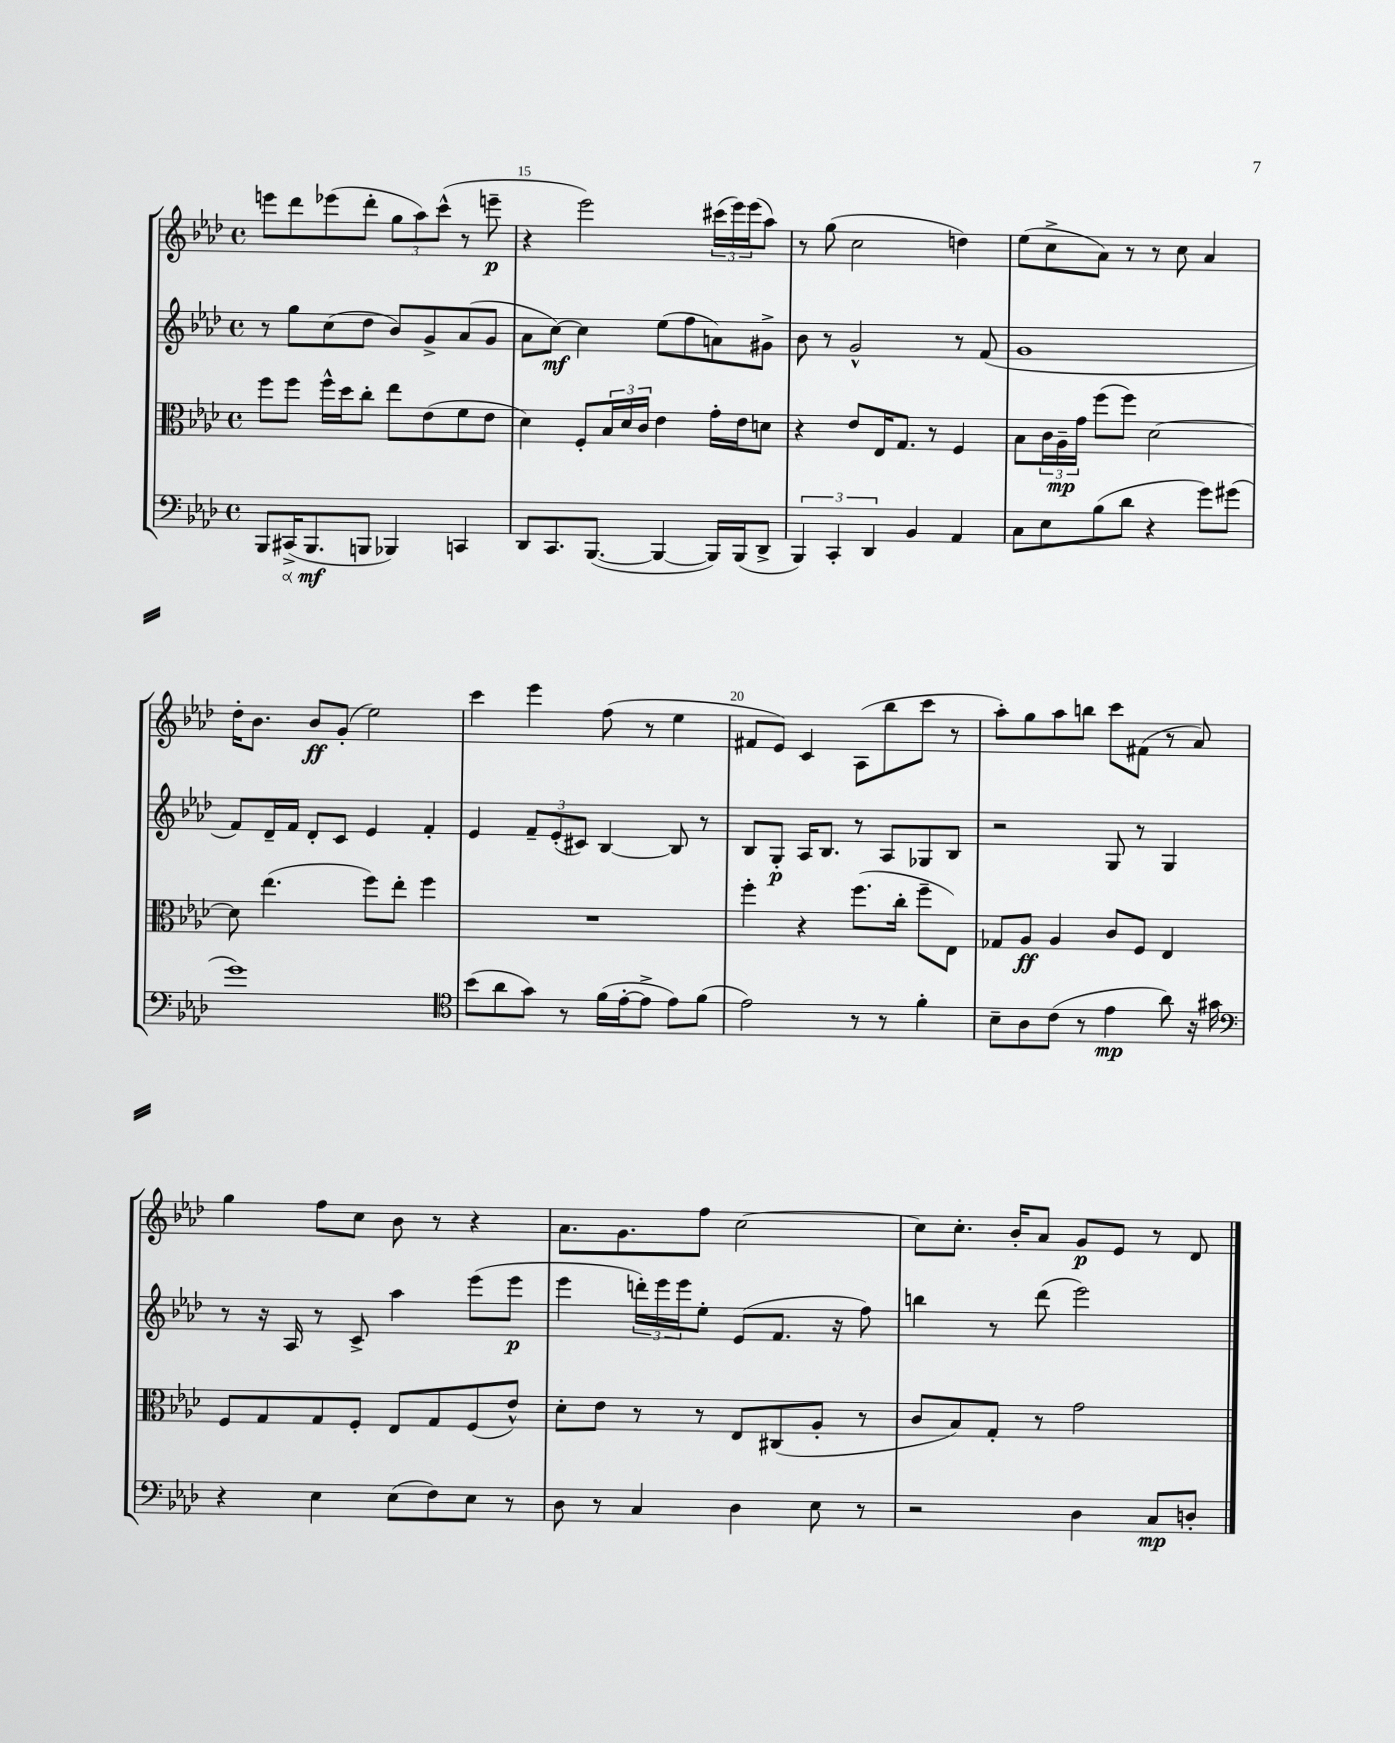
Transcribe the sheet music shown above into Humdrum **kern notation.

**kern	**dynam	**kern	**dynam	**kern	**dynam	**kern	**dynam
*part4	*part4	*part3	*part3	*part2	*part2	*part1	*part1
*staff4	*staff4	*staff3	*staff3	*staff2	*staff2	*staff1	*staff1
*clefF4	*	*clefC3	*	*clefG2	*	*clefG2	*
*k[b-e-a-d-]	*	*k[b-e-a-d-]	*	*k[b-e-a-d-]	*	*k[b-e-a-d-]	*
*M4/4	*	*M4/4	*	*M4/4	*	*M4/4	*
*met(c)	*	*met(c)	*	*met(c)	*	*met(c)	*
=14	=14	=14	=14	=14	=14	=14	=14
8BBB-/L	.	8ff\L	.	8r	.	8eeen\L	.
!	!LO:HP:b	!	!	!	!	!	!
(16CC#X^/K	<	8ff\J	.	8gg\L	.	8ddd-\	.
8.BBB-/	mf	.	.	.	.	.	.
.	.	16ff^^\LL	.	(8cc\	.	(8eee-X\	.
.	.	16dd-\J	.	.	.	.	.
8BBBn/J	[	8cc'\J	.	8dd-\J	.	8ddd-'\J	.
4BBB-X/)	.	8ee-\L	.	8b-/L)	.	12gg\L	.
.	.	.	.	.	.	12aa-\)	.
.	.	(8e-\	.	8g^/	.	.	.
.	.	.	.	.	.	(12ccc^^\J	.
4CCn/	.	8f\	.	(8a-/	.	8r	.
.	.	8e-\J	.	8g/J	.	8eeen~\	p
=15	=15	=15	=15	=15	=15	=15	=15
8DD-/L	.	4d-\)	.	8a-\L	.	4r	.
8.CC/	.	.	.	[8cc\J)	mf	.	.
.	.	8F'/L	.	4cc\]	.	2eee-\)	.
([8.BBB-/J	.	.	.	.	.	.	.
.	.	24B-/L	.	.	.	.	.
.	.	24d-/	.	.	.	.	.
.	.	24c/JJ	.	.	.	.	.
4BBB-/_	.	4e-\	.	(8ee-\L	.	.	.
.	.	.	.	8ff\	.	.	.
16BBB-/LL])	.	16g'\LL	.	8an\)	.	(24ccc#X\LL	.
.	.	.	.	.	.	24eee-\)	.
(16BBB-/J	.	16e-\J	.	.	.	.	.
.	.	.	.	.	.	(24eee-\J	.
8DD-^/J	.	8dn\J	.	8g#X^\J	.	8aa-\J)	.
=16	=16	=16	=16	=16	=16	=16	=16
6BBB-/)	.	4r	.	8b-\	.	8r	.
.	.	.	.	8r	.	(8gg\	.
6CC'/	.	.	.	.	.	.	.
.	.	8e-/L	.	2g^^/	.	2cc\	.
6DD-/	.	.	.	.	.	.	.
.	.	16E-/K	.	.	.	.	.
.	.	8.G/J	.	.	.	.	.
4BB-/	.	.	.	.	.	.	.
.	.	8r	.	.	.	.	.
4AA-/	.	4F/	.	8r	.	4ddn\)	.
.	.	.	.	(8f/	.	.	.
=17	=17	=17	=17	=17	=17	=17	=17
8C\L	.	8B-\L	.	1g	.	(8ee-\L	.
8E-\	.	24c\L	.	.	.	8cc^\	.
.	.	24A-~\	mp	.	.	.	.
.	.	24g\JJ	.	.	.	.	.
(8B-\	.	(8ff\L	.	.	.	8a-\J)	.
8d-\J	.	8ff\J)	.	.	.	8r	.
4r	.	[2d-\	.	.	.	8r	.
.	.	.	.	.	.	8cc\	.
8g\L)	.	.	.	.	.	4a-/	.
(8g#X\J	.	.	.	.	.	.	.
!!LO:LB:g=z
=18	=18	=18	=18	=18	=18	=18	=18
1g)	.	8d-\]	.	8f/L)	.	16dd-'\KL	.
.	.	.	.	.	.	8.b-\J	.
.	.	(4.ee-\	.	16d-~/L	.	.	.
.	.	.	.	16f/JJ	.	.	.
.	.	.	.	8d-'/L	.	8b-/L	ff
.	.	.	.	8c/J	.	(8g'/J	.
.	.	8ff\L)	.	4e-/	.	2ee-\)	.
.	.	8ee-'\J	.	.	.	.	.
.	.	4ff\	.	4f'/	.	.	.
=19	=19	=19	=19	=19	=19	=19	=19
*clefC4	*	*	*	*	*	*	*
(8b-\L	.	1r	.	4e-/	.	4ccc\	.
8a-\	.	.	.	.	.	.	.
8g\J)	.	.	.	12f~/L	.	4eee-\	.
.	.	.	.	(12e-'/	.	.	.
8r	.	.	.	.	.	.	.
.	.	.	.	12c#X/J)	.	.	.
(16f\LL	.	.	.	[4B-/	.	(8ff\	.
[16e-'\J	.	.	.	.	.	.	.
8e-^\J]	.	.	.	.	.	8r	.
8e-\L)	.	.	.	8B-/]	.	4ee-\	.
(8f\J	.	.	.	8r	.	.	.
=20	=20	=20	=20	=20	=20	=20	=20
2e-\)	.	4ff'\	.	8B-/L	.	8f#X/L	.
.	.	.	.	8G'/J	p	8e-/J)	.
.	.	4r	.	16A-/KL	.	4c/	.
.	.	.	.	8.B-/J	.	.	.
8r	.	(8.ff\L	.	8r	.	(8A-\L	.
8r	.	.	.	8A-/L	.	8bb-\	.
.	.	16cc'\Jk	.	.	.	.	.
4f'\	.	8ff~\L	.	8G-X/	.	8ccc\J	.
.	.	8E-\J)	.	8B-/J	.	8r	.
=21	=21	=21	=21	=21	=21	=21	=21
8B-~\L	.	8G-X/L	.	2r	.	8aa-'\L)	.
8A-\	.	8A-/J	ff	.	.	8gg\	.
(8c\J	.	4A-/	.	.	.	8aa-\	.
8r	.	.	.	.	.	8bbn\J	.
4e-\	mp	8c/L	.	8G/	.	8ccc\L	.
.	.	8F/J	.	8r	.	(8f#X\J	.
8a-\)	.	4E-/	.	4G/	.	8r	.
16r	.	.	.	.	.	8a-/)	.
16g#X\	.	.	.	.	.	.	.
!!LO:LB:g=z
=22	=22	=22	=22	=22	=22	=22	=22
*clefF4	*	*	*	*	*	*	*
4r	.	8F/L	.	8r	.	4gg\	.
.	.	8G/	.	16r	.	.	.
.	.	.	.	16A-/	.	.	.
4E-\	.	8G/	.	8r	.	8ff\L	.
.	.	8F'/J	.	8c^/	.	8cc\J	.
(8E-\L	.	8E-/L	.	4aa-\	.	8b-\	.
8F\)	.	8G/	.	.	.	8r	.
8E-\J	.	(8F/	.	(8eee-\L	.	4r	.
8r	.	8e-^^/J)	.	8eee-\J	p	.	.
=23	=23	=23	=23	=23	=23	=23	=23
8D-\	.	8d-'\L	.	4eee-\	.	8.a-\L	.
8r	.	8e-\J	.	.	.	.	.
.	.	.	.	.	.	8.g\	.
4C/	.	8r	.	24dddn'\LL)	.	.	.
.	.	.	.	24eee-\	.	.	.
.	.	.	.	24eee-\J	.	.	.
.	.	8r	.	8ee-'\J	.	8ff\J	.
4D-\	.	8E-/L	.	(8e-/L	.	[2cc\	.
.	.	(8C#X/	.	8.f/J	.	.	.
8E-\	.	8A-'/J	.	.	.	.	.
.	.	.	.	16r	.	.	.
8r	.	8r	.	8ff\)	.	.	.
=24	=24	=24	=24	=24	=24	=24	=24
2r	.	8c/L	.	4bbn\	.	8cc\L]	.
.	.	8B-/)	.	.	.	8.cc'\J	.
.	.	8G'/J	.	8r	.	.	.
.	.	.	.	.	.	16b-'/KL	.
.	.	8r	.	(8ddd-\	.	8a-/J	.
4D-\	.	2g\	.	2eee-\)	.	8g/L	p
.	.	.	.	.	.	8e-/J	.
8C/L	mp	.	.	.	.	8r	.
8Dn'/J	.	.	.	.	.	8d-/	.
==	==	==	==	==	==	==	==
*-	*-	*-	*-	*-	*-	*-	*-
